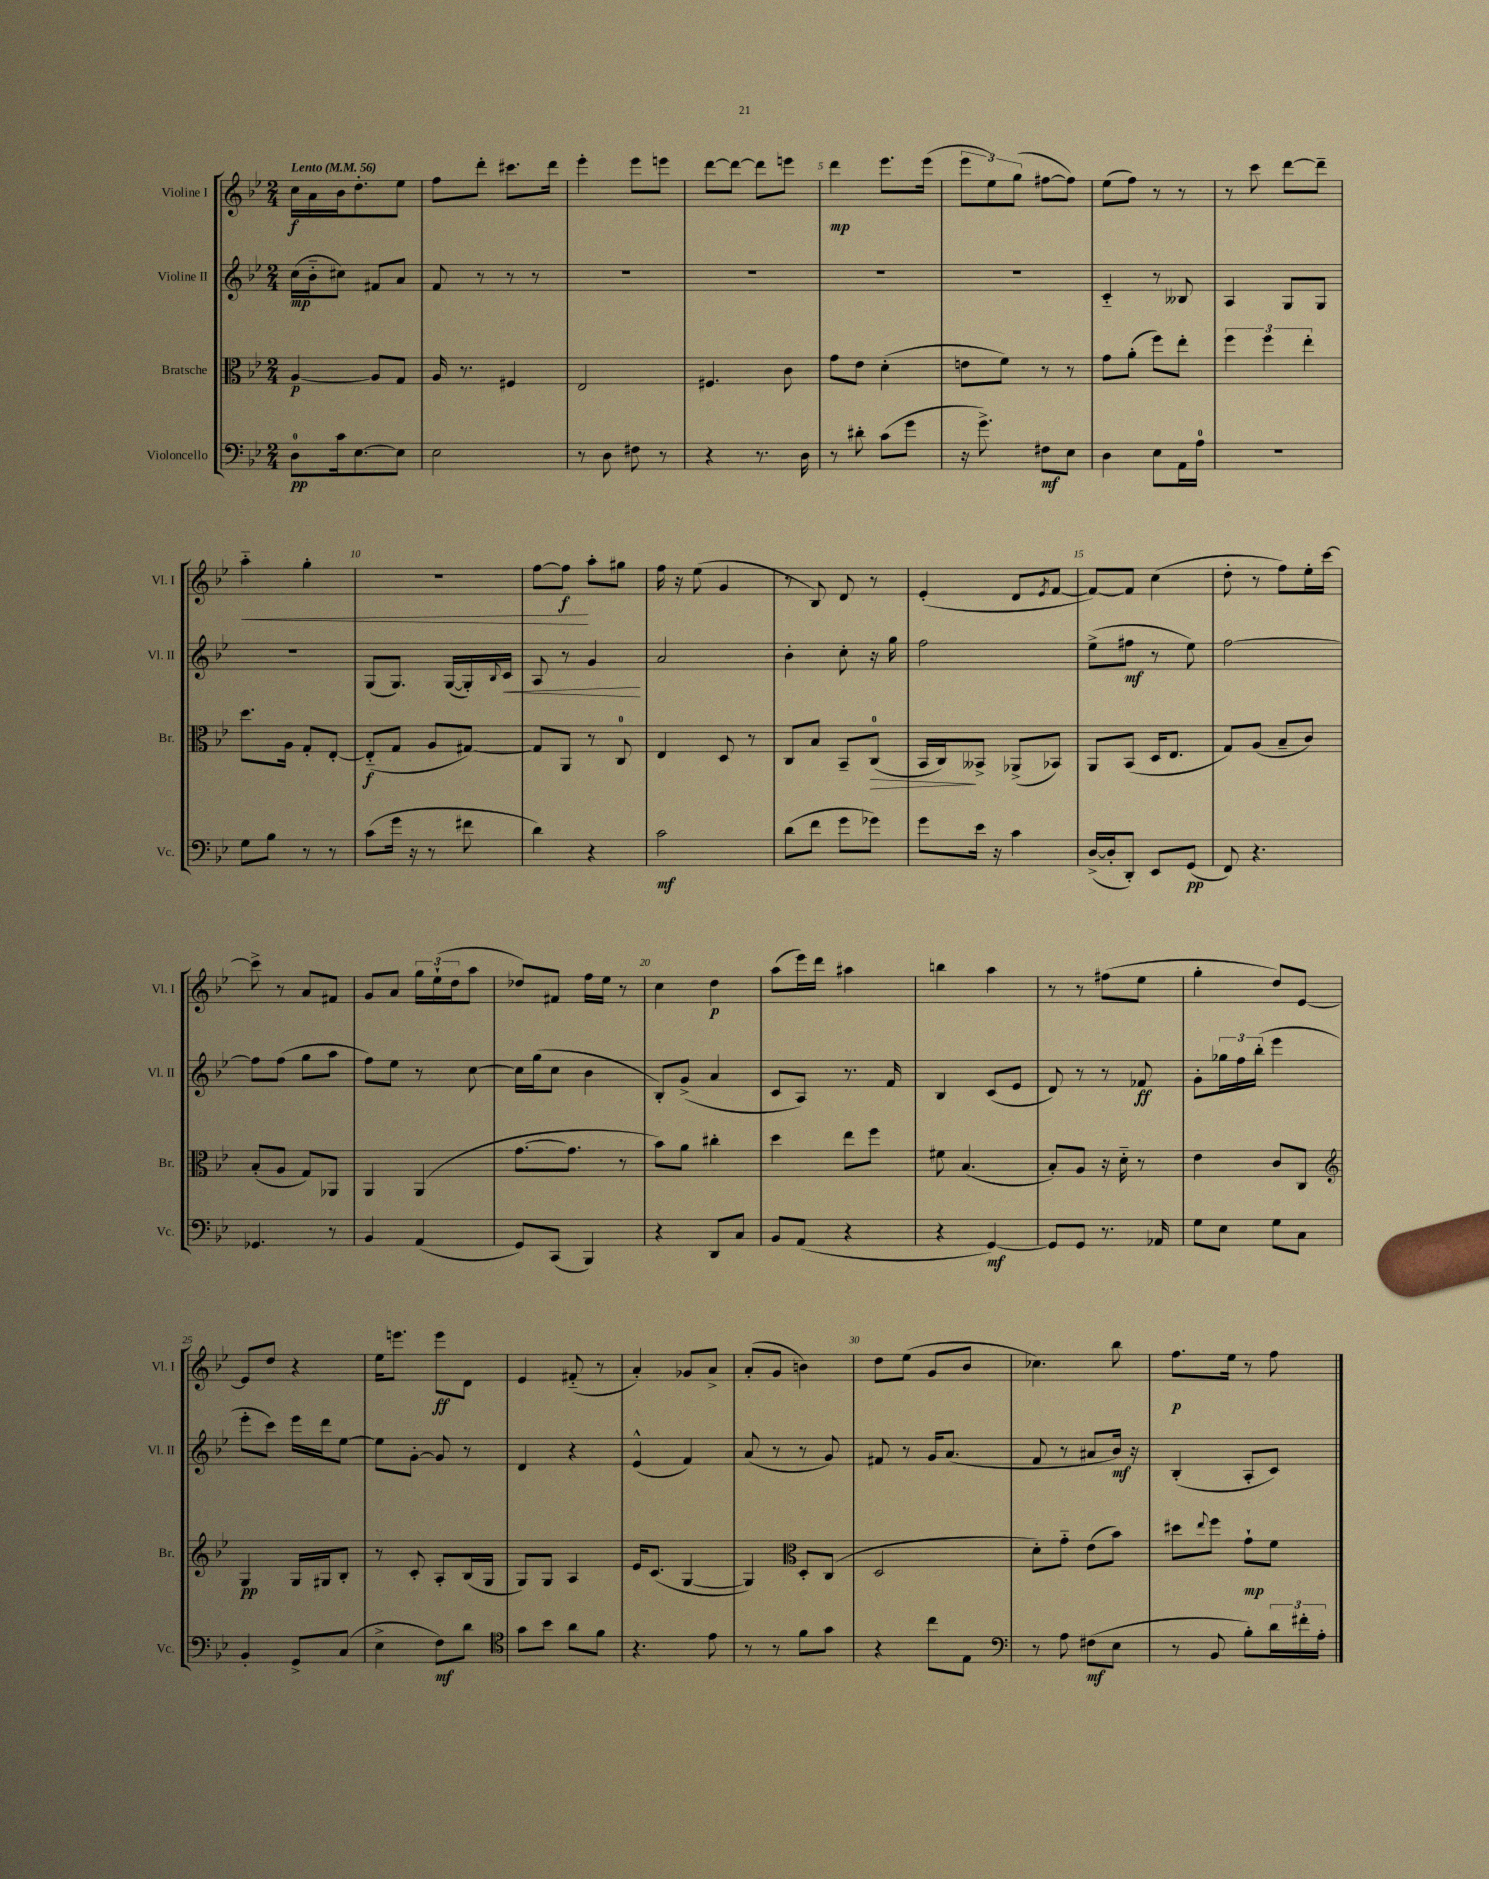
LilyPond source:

<<
\new StaffGroup <<
\new Staff = "s0" \with { instrumentName = "Violine I" shortInstrumentName = "Vl. I" } {
    \clef treble \key bes \major \numericTimeSignature \time 2/4 \tempo "Lento" 4 = 56
    c''16\f a'16 bes'16 d''8.-. ees''8 |
    f''8 d'''8-. cis'''8. d'''16 |
    ees'''4-. ees'''8 e'''8 |
    d'''8~ d'''8~ d'''8 e'''8 |
    d'''4\mp ees'''8. ees'''16( |
    \tuplet 3/2 { ees'''8 ees''8) g''8( } fis''8~ fis''8) |
    ees''8( f''8) r8 r8 |
    r8 c'''8 d'''8~ d'''8-- |
    a''4-_\< g''4-. |
    R2 |
    f''8~ f''8\f\! a''8-. gis''8 |
    f''16 r16 ees''8( g'4 |
    r8 bes8) d'8 r8 |
    ees'4-.( d'8 \acciaccatura { ees'8 } f'8~ |
    f'8~) f'8 c''4( |
    d''8-. r8 f''8) ees''16-. c'''16~ |
    c'''8-> r8 a'8 fis'8 |
    g'8 a'8 \tuplet 3/2 { g''16 ees''16-!( d''16 } a''8 |
    des''8) fis'8 f''16 ees''16 r8 |
    c''4 d''4\p |
    a''8( ees'''16) d'''16 ais''4 |
    b''4 a''4 |
    r8 r8 fis''8( ees''8 |
    g''4-. d''8) ees'8~ |
    ees'8 d''8 r4 |
    ees''16 e'''8. e'''8\ff d'8 |
    ees'4 fis'8-_( r8 |
    a'4-.) ges'8 a'8-> |
    a'8-.( g'8 b'4) |
    d''8 ees''8( g'8 bes'8 |
    ces''4.) bes''8 |
    f''8.\p ees''16 r8 f''8 \bar "|." |
}
\new Staff = "s1" \with { instrumentName = "Violine II" shortInstrumentName = "Vl. II" } {
    \clef treble \key bes \major \numericTimeSignature \time 2/4
    c''16\mp( bes'16-_ cis''8) fis'8 a'8 |
    f'8 r8 r8 r8 |
    R2 |
    R2 |
    R2 |
    R2 |
    c'4-_ r8 beses8 |
    a4 g8 g8 |
    R2 |
    g8( g8.) g16~( g16-.) \appoggiatura { bes8 } c'16\< |
    a8 r8 g'4\! |
    a'2 |
    bes'4-. c''8-. r16 g''16 |
    f''2 |
    ees''8->( fis''8\mf r8 ees''8) |
    f''2~ |
    f''8 f''8( g''8 a''8 |
    f''8) ees''8 r8 c''8~ |
    c''16 g''16( c''8 bes'4 |
    bes8-.) g'8->( a'4 |
    c'8 a8) r8. f'16 |
    bes4 c'8( ees'8 |
    d'8) r8 r8 fes'8\ff |
    g'8-. \tuplet 3/2 { ges''16 f''16 bes''16-.( } ees'''4 |
    ees'''8-. c'''8) ees'''16 d'''16 ees''8~ |
    ees''8 g'8~-. g'8 r8 |
    d'4 r4 |
    ees'4-^( f'4) |
    a'8( r8 r8 g'8) |
    fis'8 r8 g'16 a'8.( |
    f'8 r8 ais'8 bes'16\mf) r16 |
    bes4-.( a8-. c'8) \bar "|." |
}
\new Staff = "s2" \with { instrumentName = "Bratsche" shortInstrumentName = "Br." } {
    \clef alto \key bes \major \numericTimeSignature \time 2/4
    a4~\p a8 g8 |
    a16 r8. fis4 |
    ees2 |
    fis4. c'8 |
    g'8 ees'8 d'4-.( |
    e'8 f'8) r8 r8 |
    g'8 a'8-.( f''8) ees''8-. |
    \tuplet 3/2 { f''4 f''4 ees''4-. } |
    d''8. a16 g8-. ees8~-. |
    ees8-_\f( g8 a8 gis8~) |
    gis8 a,8 r8 c8-0 |
    ees4 d8 r8 |
    c8 bes8 bes,8-- c8-0\>( |
    bes,16 c16\!) beses,8-> aes,8->( bes,8) |
    a,8 bes,8( d16 ees8. |
    g8) a8( bes8-- c'8) |
    bes8-.( a8 g8) aes,8 |
    a,4 a,4( |
    g'8.~ g'8. r8 |
    bes'8) a'8 cis''4-. |
    d''4 ees''8 f''8 |
    fis'8 bes4.( |
    bes8-.) a8 r16 d'16-_ r8 |
    ees'4 c'8 c8 |
    \clef treble g4\pp g16 gis16 bes8-. |
    r8 c'8-. a8-. bes16( g16 |
    g8) g8 a4 |
    ees'16 c'8.( g4~ |
    g4) \clef alto d8-. c8( |
    d2 |
    d'8-.) g'8-_ ees'8( bes'8) |
    dis''8 \appoggiatura { ees''8 } f''8 g'8-!\mp f'8 \bar "|." |
}
\new Staff = "s3" \with { instrumentName = "Violoncello" shortInstrumentName = "Vc." } {
    \clef bass \key bes \major \numericTimeSignature \time 2/4
    d8-0\pp c'16 ees8.~ ees8 |
    ees2 |
    r8 d8 fis8 r8 |
    r4 r8. d16 |
    r8 dis'8-. c'8( g'8 |
    r16 g'8.->) fis8\mf ees8 |
    d4 ees8 a,16 a16-0 |
    R2 |
    g8 bes8 r8 r8 |
    c'8( g'16 r16 r8 fis'8 |
    d'4) r4 |
    c'2\mf |
    d'8( f'8 g'8 ges'8) |
    g'8 ees'16 r16 c'4 |
    d16~->( d16-. d,8-.) ees,8 g,8\pp( |
    f,8) r4. |
    ges,4. r8 |
    bes,4 a,4( |
    g,8) c,8( bes,,4) |
    r4 d,8 c8 |
    bes,8 a,8( r4 |
    r4 g,4~\mf) |
    g,8 g,8 r8. aes,16 |
    g8 ees8 g8 c8 |
    bes,4-. g,8-> c8( |
    ees4-> f8\mf) d'8 |
    \clef tenor g'8 bes'8 a'8 f'8 |
    r4. ees'8 |
    r8 r8 f'8 g'8 |
    r4 c''8 ees8 |
    \clef bass r8 a8 fis8\mf( ees8 |
    r8 bes,8 bes8-.) \tuplet 3/2 { d'16 fis'16-. a16-. } \bar "|." |
}
>>
>>
\layout { \context { \Score \override BarNumber.break-visibility = ##(#f #t #t) barNumberVisibility = #(every-nth-bar-number-visible 5) } }
